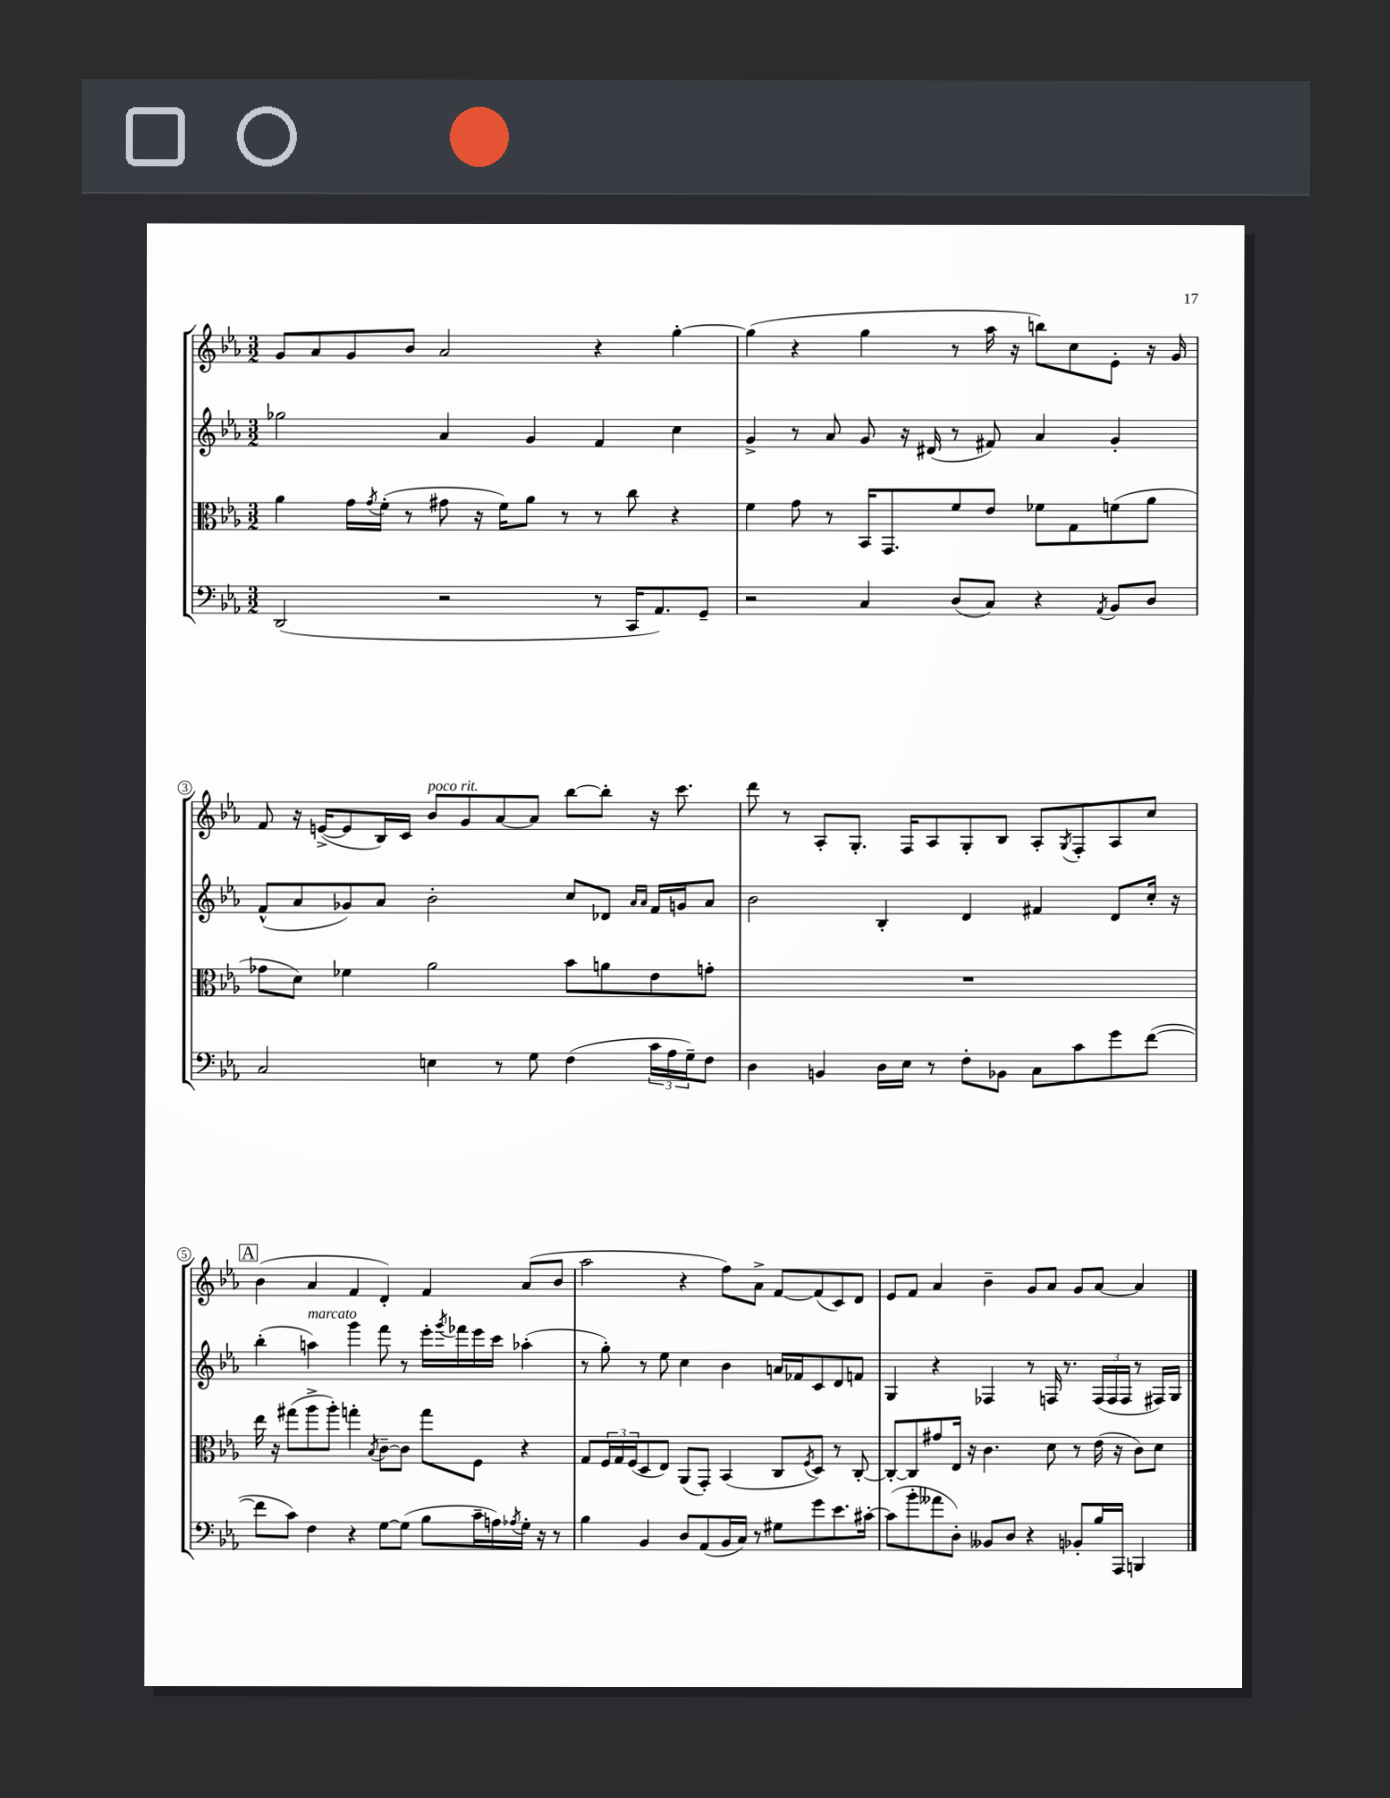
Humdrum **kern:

**kern	**kern	**kern	**kern
*staff4	*staff3	*staff2	*staff1
*clefF4	*clefC3	*clefG2	*clefG2
*k[b-e-a-]	*k[b-e-a-]	*k[b-e-a-]	*k[b-e-a-]
*M3/2	*M3/2	*M3/2	*M3/2
(2DD	4a-	2gg-	8g
.	.	.	8a-
.	16g	.	8g
.	8qg	.	.
.	(16f'	.	.
.	8r	.	8b-
2r	8g#	4a-	2a-
.	16r	.	.
.	16f)	.	.
.	8a-	4g	.
.	8r	.	.
8r	8r	4f	4r
16CC	8cc	.	.
8.AA-)	.	.	.
.	4r	4cc	[4gg'
8GG~	.	.	.
=	=	=	=
2r	4f	4g^	(4gg]
.	8g	8r	4r
.	8r	8a-	.
4C	16BB-	8g	4gg
.	8.GG	.	.
.	.	16r	.
.	.	(16d#	.
(8D	8f	8r	8r
8C)	8e-	8f#)	16aa-
.	.	.	16r
4r	8f-	4a-	8bb)
.	8G	.	8cc
8qAA-	.	.	.
8BB-	(8f	4g'	8e-'
8D	8a-	.	16r
.	.	.	16g
=	=	=	=
2C	8g-	(8f^^	8f
.	8d)	8a-	16r
.	.	.	([16e^
.	4f-	8g-)	8e]
.	.	8a-	16B-)
.	.	.	16c
4E	2a-	2b-'	8b-
.	.	.	8g
8r	.	.	[8a-
8G	.	.	8a-]
(4F	8b-	8cc	[8bb-
.	8a	8d-	8bb-']
.	.	16qqa-	.
.	.	16qqa-	.
24c	8e-	16f	16r
24A-	.	.	.
.	.	16g	8.ccc
24G~)	.	.	.
8F	8g'	8a-	.
=	=	=	=
4D	1.r	2b-	8ddd
.	.	.	8r
4BB	.	.	8A-'
.	.	.	8.G'
16D	.	4B-'	.
16E-	.	.	16F
8r	.	.	8A-
8F'	.	4d	8G'
8BB-	.	.	8B-
8C	.	4f#	8A-'
.	.	.	8qG
8c	.	.	8F'
8g	.	8d	8A-
([8f	.	16cc'	8cc
.	.	16r	.
=	=	=	=
8f]	16ee-	(4bb-'	(4b-
.	16r	.	.
8c)	(8gg#	.	.
4F	8aa-^	4aa)	4a-
.	8aa-')	.	.
4r	4gg'	4ggg	4f
.	8qB-	.	.
[8G	[8c~	8fff	4d')
(8G]	8c]	8r	.
8B-	8gg	16eee-'	4f
.	.	8qggg	.
.	.	16fff-	.
16c~	8F	16eee-	.
16A)	.	16ccc	.
8qA-	.	.	.
16G'	4r	(4aa-'	(8a-
16r	.	.	.
8r	.	.	8b-
=	=	=	=
4B-	8G	8r	2aa-
.	24F	8gg')	.
.	24G	.	.
.	(24F	.	.
4BB-	8D	8r	.
.	8E-)	8ee-	.
8D	(8AA-	4cc	4r
(8AA-	8GG')	.	.
16BB-	(4BB-	4b-	8ff)
16C)	.	.	.
8r	.	.	8a-^
8G#	8C	16a	[8f
.	.	16f-	.
.	8qF	.	.
8g	8D)	8c	(8f]
8.e-	8r	8d	8c)
.	[8C'	8f	8d
[16c#'	.	.	.
=	=	=	=
(8c#]	8C'_	4G	8e-
8b-'	8C]	.	8f
8a--	8g#	4r	4a-
8D')	16E-	.	.
.	16r	.	.
8BB--	4.c	4F-	4b-~
8D	.	.	.
4r	.	8r	8g
.	8d	16F	8a-
.	.	8.r	.
8BB-'	8r	.	8g
16B-	(16e-	(24F	[8a-
.	.	24F	.
16AAA-	16r	.	.
.	.	24F	.
4BBB	8c)	8r	4a-]
.	8d	16F#)	.
.	.	16G	.
==	==	==	==
*-	*-	*-	*-
